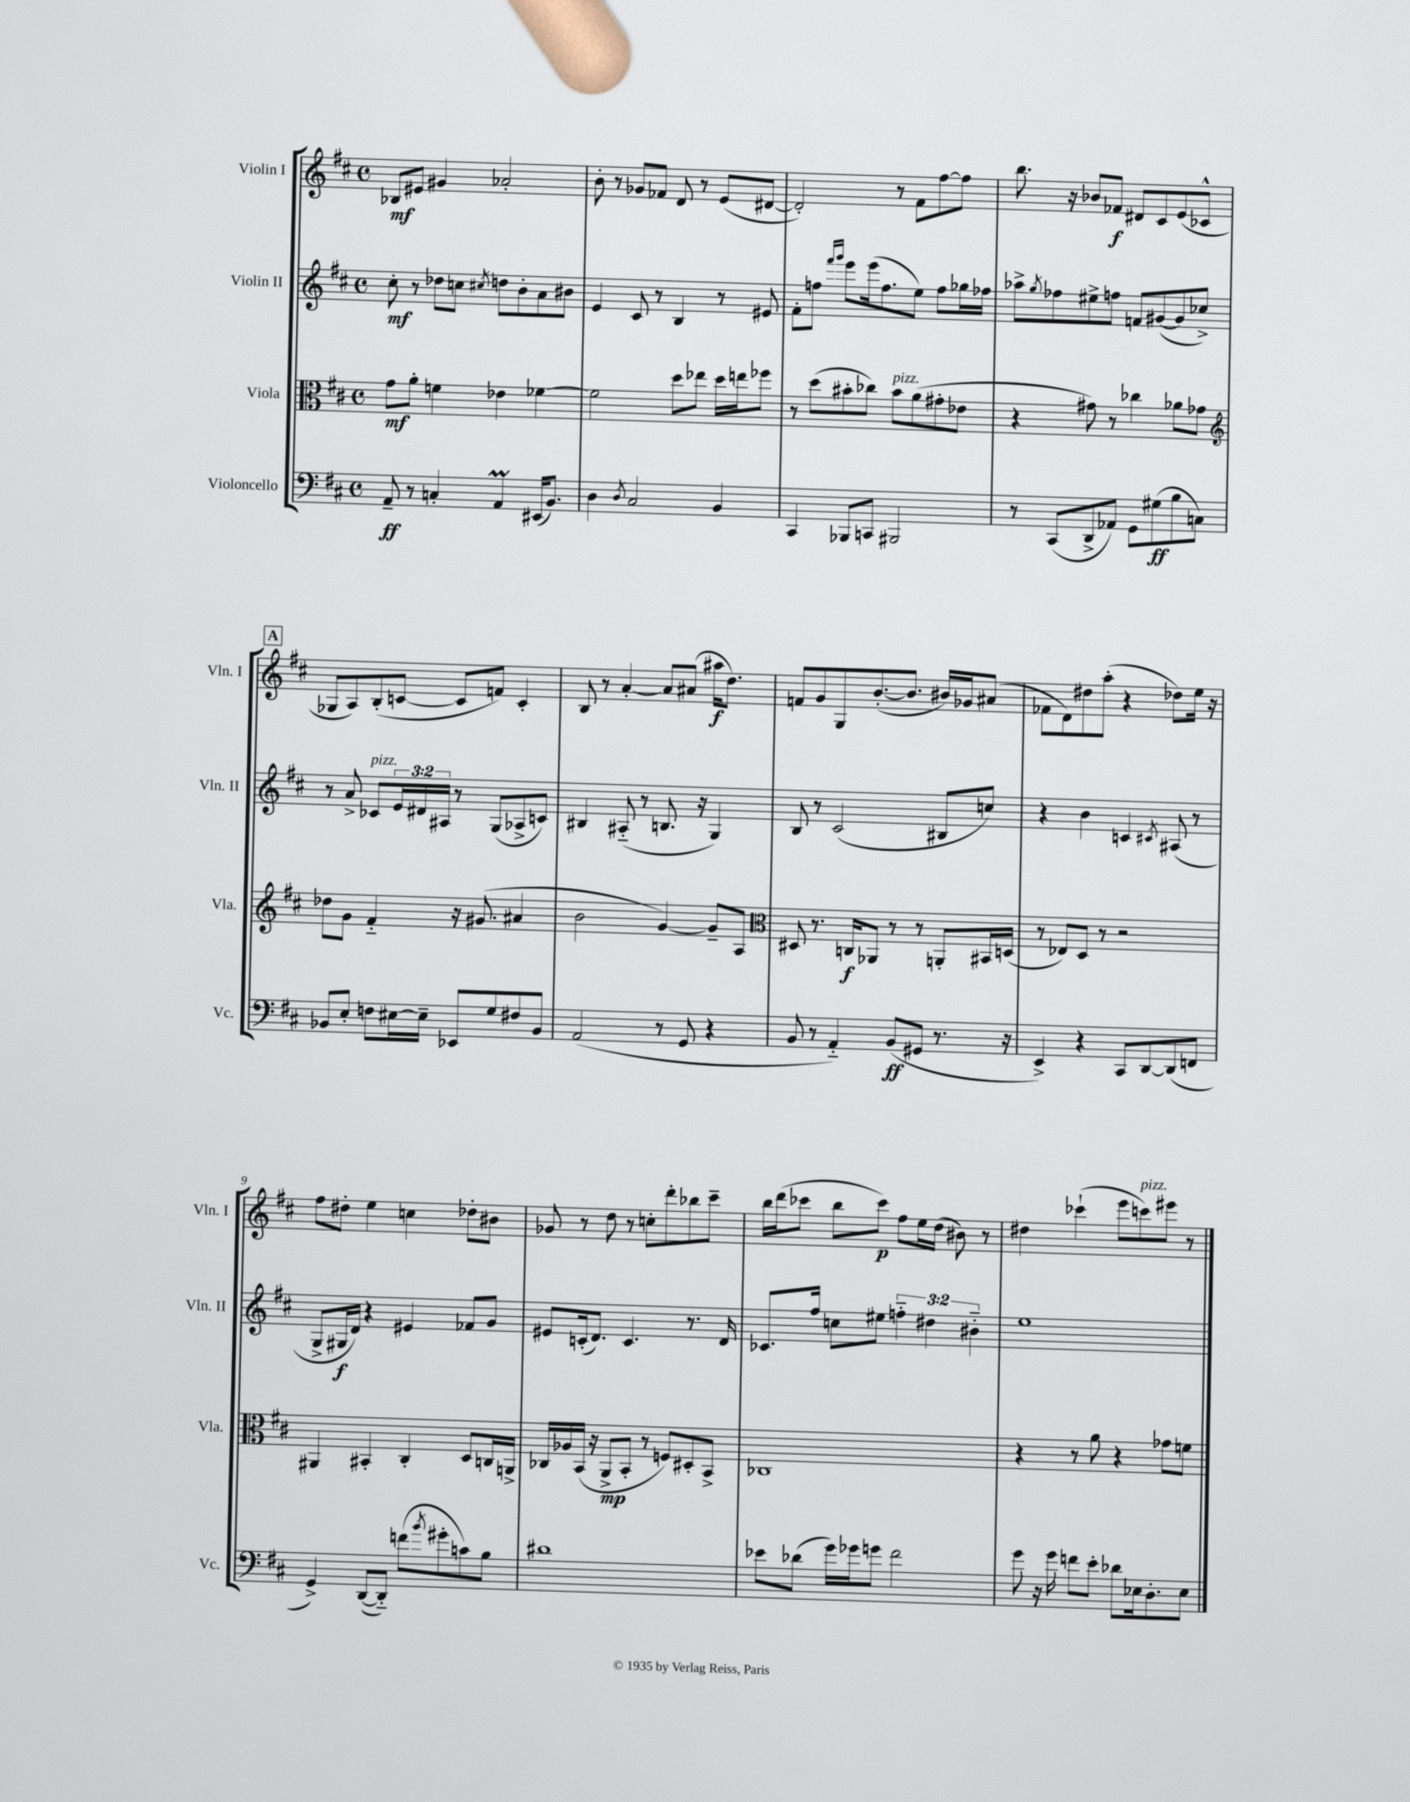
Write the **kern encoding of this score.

**kern	**kern	**kern	**kern
*staff4	*staff3	*staff2	*staff1
*clefF4	*clefC3	*clefG2	*clefG2
*k[f#c#]	*k[f#c#]	*k[f#c#]	*k[f#c#]
*M4/4	*M4/4	*M4/4	*M4/4
*met(c)	*met(c)	*met(c)	*met(c)
8AA~	8g	8cc#'	8B-
8r	8a'	8r	8e#
4C'	4f	8dd-	4g#
.	.	8cc	.
.	.	8qcc#	.
4AA	4e-	8dd	2a-'
.	.	8b'	.
(16EE#	[4f-	8a	.
8.BB)	.	.	.
.	.	8b#	.
=	=	=	=
4D	2f-]	4e	8b'
.	.	.	8r
8qD	.	.	.
2C#	.	8c#	8g-
.	.	8r	8f-
.	8dd	4B	8d
.	8ee-	.	8r
4BB	16dd	8r	(8e
.	16ee	.	.
.	8ff-	8e#	[8d#
=	=	=	=
4CC#	8r	8f#'	2d#'])
.	(8dd	8ff	.
.	.	16qqfff#	.
.	.	16qqggg	.
8BBB-	8b#'	8eee	.
8CC	8cc-)	(16eee	.
.	.	8.ff	.
2BBB#	8b#	.	8r
.	(8a	8ee)	8f#
.	8g#'	8ff	[8ff#
.	8e-	16gg-	8ff#]
.	.	16ff-	.
=	=	=	=
8r	4r	8aa-^	8.bb
.	.	8qgg	.
(8CC#	.	8ff-	.
.	.	.	16r
8DD^	8g#)	8ee#^	8b-
8AA-)	8r	8ff	8f-
8GG	4cc-	8f	8d#
(8G#	.	([8g#	8c#
8B	8a-	8g#]	(8e
8C)	8g-	8cc-^)	8c-^^
=	=	=	=
*	*clefG2	*	*
8BB-	8dd-	8r	8G-
8E'	8g	8a^	8A)
8F	4f#'~	8c-	(8B'
[16E#	.	24e	[8c
.	.	24d#	.
16E#~]	.	.	.
.	.	24A#	.
8EE-	16r	8r	8c]
.	(8.g#	.	.
8G	.	(8G	8f)
8F#	4a#	8A-^	4c'
8BB-	.	8c)	.
=	=	=	=
(2AA	2b	4B#	8B
.	.	.	8r
.	.	(8A#'~	[4a'
.	.	8r	.
8r	[4g)	8.B	8a]
8GG	.	.	(8a#
.	.	16r	.
4r	8g~]	4G)	16aa#
.	.	.	8.dd)
.	8A	.	.
=	=	=	=
*	*clefC3	*	*
8BB	8D#	8B	8f
8r	8.r	8r	8g
4AA'~)	.	(2c#	8G
.	16C	.	.
.	8AA-	.	([8.b'
(8BB	8r	.	.
.	.	.	8.b]
8GG#	8r	.	.
8.r	8AA'	8B#	16b#)
.	.	.	16g-
.	16BB#	8cc)	(8a#
16r	(16D	.	.
=	=	=	=
4EE^)	8r	4r	8f-
.	8E-)	.	8d)
4r	8D	4b	8dd#
.	8r	.	(8aa'
8CC#	2r	4c	4r
[8DD	.	.	.
.	.	8qc#	.
(8DD]	.	(8A#	8dd-)
8FF	.	8r	16ee
.	.	.	16r
=	=	=	=
4GG^)	4AA#	8G^	8ff#
.	.	16G#	8dd#'
.	.	16d)	.
([8DD	4BB#'	4r	4ee
8DD'~])	.	.	.
(8f	4C#'	4e#	4cc
8qb	.	.	.
8g#'	.	.	.
8c)	8D	8f-	8dd-'
8B	16C	8g	8b#
.	16AA^	.	.
=	=	=	=
1d#	16C-	8e#	8g-
.	16A-	.	.
.	(16BB	(16c'	8r
.	16r	8.d)	.
.	8AA^	.	8dd
.	8BB'	4.c	8r
.	8r	.	8cc'
.	8F)	.	8ddd'
.	8D#'	8.r	8bb-
.	8BB^	.	8ccc#~
.	.	16d	.
=	=	=	=
8e-	1C-	8.c-	16bb
.	.	.	(16ddd
(8d-	.	.	8ccc-
.	.	16ff#	.
16g)	.	8cc	8bb
16g-	.	.	.
8g	.	8ee#	8ccc-)
2f#	.	6ff'~	8ff#
.	.	.	16ee
.	.	6dd#	.
.	.	.	(16dd
.	.	.	8b#)
.	.	6b#'~	.
.	.	.	8r
=	=	=	=
8g	4r	1ee	4dd#
16r	.	.	.
16g	.	.	.
8f	8r	.	(4ccc-`
8e'	8a	.	.
8d-	4r	.	8eee
16E-	.	.	8ccc)
8.D'	.	.	.
.	8g-	.	8eee#
8E-	8f	.	8r
==	==	==	==
*-	*-	*-	*-
